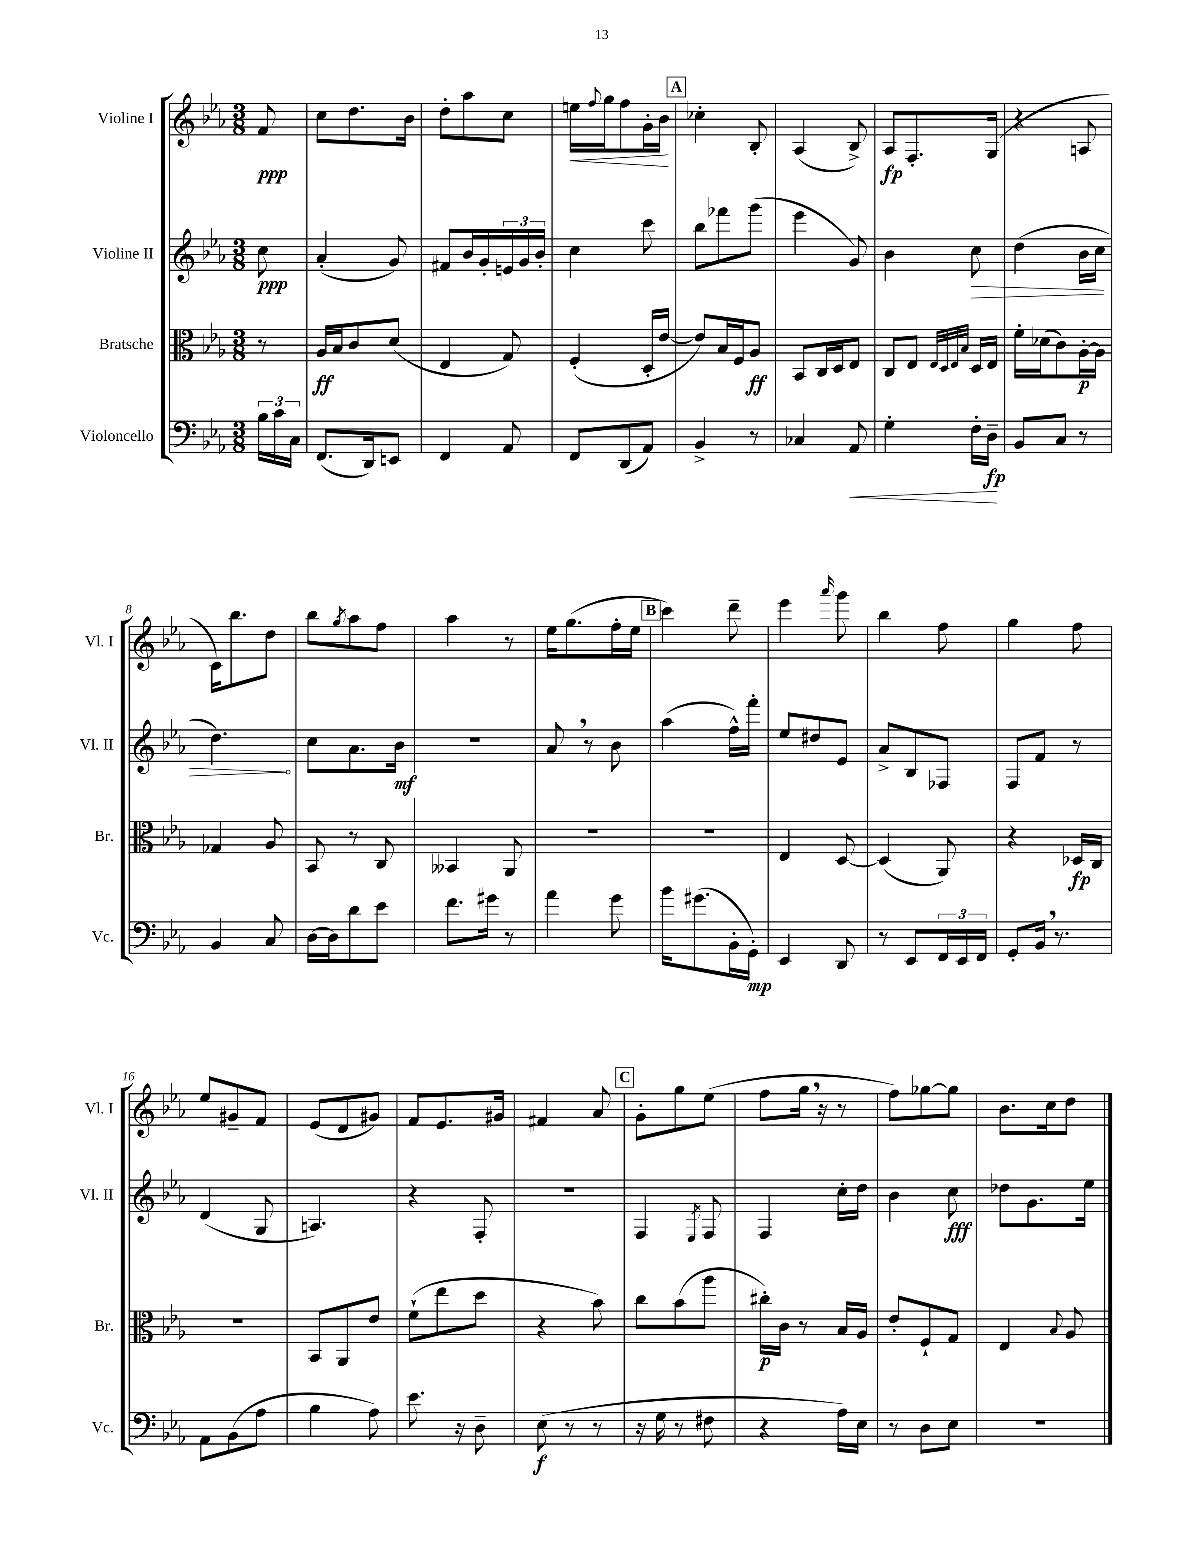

**kern	**dynam	**kern	**dynam	**kern	**dynam	**kern	**dynam
*part4	*part4	*part3	*part3	*part2	*part2	*part1	*part1
*staff4	*staff4	*staff3	*staff3	*staff2	*staff2	*staff1	*staff1
*I"Violoncello	*	*I"Bratsche	*	*I"Violine II	*	*I"Violine I	*
*I'Vc.	*	*I'Br.	*	*I'Vl. II	*	*I'Vl. I	*
*clefF4	*	*clefC3	*	*clefG2	*	*clefG2	*
*k[b-e-a-]	*	*k[b-e-a-]	*	*k[b-e-a-]	*	*k[b-e-a-]	*
*M3/8	*	*M3/8	*	*M3/8	*	*M3/8	*
=	=	=	=	=	=	=	=
24B-\LL	.	8r	.	8cc\	ppp	8f/	ppp
24c\	.	.	.	.	.	.	.
24C\JJ	.	.	.	.	.	.	.
=1	=1	=1	=1	=1	=1	=1	=1
(8.FF/L	.	16A-/LL	ff	(4a-'/	.	8cc\L	.
.	.	16B-/J	.	.	.	.	.
.	.	8c/	.	.	.	8.dd\	.
16DD/k)	.	.	.	.	.	.	.
8EEn/J	.	(8d/J	.	8g/)	.	.	.
.	.	.	.	.	.	16b-\Jk	.
=2	=2	=2	=2	=2	=2	=2	=2
4FF/	.	4E-/	.	8f#X/L	.	8dd'\L	.
.	.	.	.	16b-/L	.	8aa-\	.
.	.	.	.	16g'/	.	.	.
8AA-/	.	8G/)	.	24en/	.	8cc\J	.
.	.	.	.	24g/	.	.	.
.	.	.	.	24b-'/JJ	.	.	.
=3	=3	=3	=3	=3	=3	=3	=3
!	!	!	!	!	!	!	!LO:HP:b
8FF/L	.	(4F'/	.	4cc\	.	16een\LL	<
.	.	.	.	.	.	8qqff/	.
.	.	.	.	.	.	16gg\J	.
(8DD/	.	.	.	.	.	8ff\	.
8AA-/J)	.	16D'/LL	.	8ccc\	.	16g'\L	.
.	.	[16e-/JJ	.	.	.	16b-\JJ	.
.	.	.	.	.	.	.	[
!!LO:REH:place=s1:t=A
=4	=4	=4	=4	=4	=4	=4	=4
4BB-^/	.	8e-/L])	.	8bb-\L	.	4cc-X'\	.
.	.	16B-/L	.	8fff-X\	.	.	.
.	.	16F/J	.	.	.	.	.
8r	.	8A-/J	ff	(8ggg\J	.	8B-'/	.
=5	=5	=5	=5	=5	=5	=5	=5
4C-X/	.	8BB-/L	.	4eee-\	.	(4A-/	.
.	.	16C/L	.	.	.	.	.
.	.	16D/J	.	.	.	.	.
!	!LO:HP:b	!	!	!	!	!	!
8AA-/	<	8E-/J	.	8g/)	.	8B-^/)	.
=6	=6	=6	=6	=6	=6	=6	=6
4G'\	.	8C/L	.	4b-\	.	8A-/L	fp
.	.	8E-/J	.	.	.	8.F'/	.
.	.	32qqE-/LLL	.	.	.	.	.
.	.	32qqD/	.	.	.	.	.
.	.	32qqE-/	.	.	.	.	.
.	.	32qqB-/JJJ	.	.	.	.	.
!	!	!	!	!	!LO:HP:b	!	!
16F'\LL	.	16D/LL	.	8cc\	>	.	.
16D~\JJ	fp	16E-/JJ	.	.	.	(16G/Jk	.
.	[	.	.	.	.	.	.
=7	=7	=7	=7	=7	=7	=7	=7
8BB-/L	.	16f'\LL	.	(4dd\	.	4r	.
.	.	(16d-X\J	.	.	.	.	.
8C/J	.	8c\)	.	.	.	.	.
8r	.	[16A-'\L	p	16b-\LL	.	8An/	.
.	.	16A-\JJ]	.	16cc\JJ	.	.	.
!!LO:LB:g=z
=8	=8	=8	=8	=8	=8	=8	=8
4BB-/	.	4G-X/	.	4.dd\)	.	16c\KL)	.
.	.	.	.	.	.	8.bb-\	.
8C/	.	8A-/	.	.	.	8dd\J	.
.	.	.	.	.	]	.	.
=9	=9	=9	=9	=9	=9	=9	=9
[16D\LL	.	8BB-/	.	8cc\L	.	8bb-\L	.
16D\J]	.	.	.	.	.	.	.
.	.	.	.	.	.	8qgg/	.
8d\	.	8r	.	8.a-\	.	8aa-\	.
8e-\J	.	8C/	.	.	.	8ff\J	.
.	.	.	.	16b-\Jk	mf	.	.
=10	=10	=10	=10	=10	=10	=10	=10
8.f\L	.	4BB--X/	.	4.r	.	4aa-\	.
16g#X\Jk	.	.	.	.	.	.	.
8r	.	8AA-/	.	.	.	8r	.
=11	=11	=11	=11	=11	=11	=11	=11
4a-\	.	4.r	.	8a-,/	.	16ee-\KL	.
.	.	.	.	.	.	(8.gg\	.
.	.	.	.	8r	.	.	.
8g\	.	.	.	8b-\	.	16ff'\L	.
.	.	.	.	.	.	16ee-\JJ	.
!!LO:REH:place=s1:t=B
=12	=12	=12	=12	=12	=12	=12	=12
16b-\KL	.	4.r	.	(4aa-\	.	4ccc\)	.
(8.g#X\	.	.	.	.	.	.	.
16BB-'\L	.	.	.	16ff^^\LL)	.	8ddd~\	.
16GG'\JJ)	mp	.	.	16fff'\JJ	.	.	.
=13	=13	=13	=13	=13	=13	=13	=13
4EE-/	.	4E-/	.	8ee-/L	.	4eee-\	.
.	.	.	.	8dd#X/	.	.	.
.	.	.	.	.	.	16qqaaa-/	.
8DD/	.	[8D/	.	8e-/J	.	8ggg\	.
=14	=14	=14	=14	=14	=14	=14	=14
8r	.	(4D/]	.	8a-^/L	.	4bb-\	.
8EE-/L	.	.	.	8B-/	.	.	.
24FF/L	.	8AA-/)	.	8F-X/J	.	8ff\	.
24EE-/	.	.	.	.	.	.	.
24FF/JJ	.	.	.	.	.	.	.
=15	=15	=15	=15	=15	=15	=15	=15
8GG'/L	.	4r	.	8F/L	.	4gg\	.
16BB-,/Jk	.	.	.	8f/J	.	.	.
8.r	.	.	.	.	.	.	.
.	.	16D-X/LL	fp	8r	.	8ff\	.
.	.	16C/JJ	.	.	.	.	.
!!LO:LB:g=z
=16	=16	=16	=16	=16	=16	=16	=16
8AA-\L	.	4.r	.	(4d/	.	8ee-/L	.
(8BB-\	.	.	.	.	.	8g#X~/	.
8A-\J	.	.	.	8G/	.	8f/J	.
=17	=17	=17	=17	=17	=17	=17	=17
4B-\	.	8BB-/L	.	4.An/)	.	(8e-/L	.
.	.	8AA-/	.	.	.	8d/	.
8A-\)	.	8e-/J	.	.	.	8g#X/J)	.
=18	=18	=18	=18	=18	=18	=18	=18
8.e-\	.	(8f`\L	.	4r	.	8f/L	.
.	.	8ee-\	.	.	.	8.e-/	.
16r	.	.	.	.	.	.	.
8D~\	.	8dd\J	.	8F'/	.	.	.
.	.	.	.	.	.	16g#X/Jk	.
=19	=19	=19	=19	=19	=19	=19	=19
(8E-\	f	4r	.	4.r	.	4f#X/	.
8r	.	.	.	.	.	.	.
8r	.	8b-\)	.	.	.	8a-/	.
!!LO:REH:place=s1:t=C
=20	=20	=20	=20	=20	=20	=20	=20
16r	.	8cc\L	.	4F/	.	8g'\L	.
16G\	.	.	.	.	.	.	.
8r	.	(8b-\	.	.	.	8gg\	.
.	.	.	.	8qE-/	.	.	.
8F#X\	.	8aa-\J	.	8F/	.	(8ee-\J	.
=21	=21	=21	=21	=21	=21	=21	=21
4r	.	16cc#X'\LL)	p	4F/	.	8ff\L	.
.	.	16c\JJ	.	.	.	.	.
.	.	8r	.	.	.	16gg,\Jk	.
.	.	.	.	.	.	16r	.
16A-\LL)	.	16B-/LL	.	16cc'\LL	.	8r	.
16E-\JJ	.	16A-/JJ	.	16dd\JJ	.	.	.
=22	=22	=22	=22	=22	=22	=22	=22
8r	.	8e-'/L	.	4b-\	.	8ff\L)	.
8D\L	.	8F`/	.	.	.	[8gg-X\	.
8E-\J	.	8G/J	.	8cc\	fff	8gg-\J]	.
=23	=23	=23	=23	=23	=23	=23	=23
4.r	.	4E-/	.	8dd-X\L	.	8.b-\L	.
.	.	.	.	8.g\	.	.	.
.	.	.	.	.	.	16cc\k	.
.	.	8qqB-/	.	.	.	.	.
.	.	8A-/	.	.	.	8dd\J	.
.	.	.	.	16ee-\Jk	.	.	.
==	==	==	==	==	==	==	==
*-	*-	*-	*-	*-	*-	*-	*-
